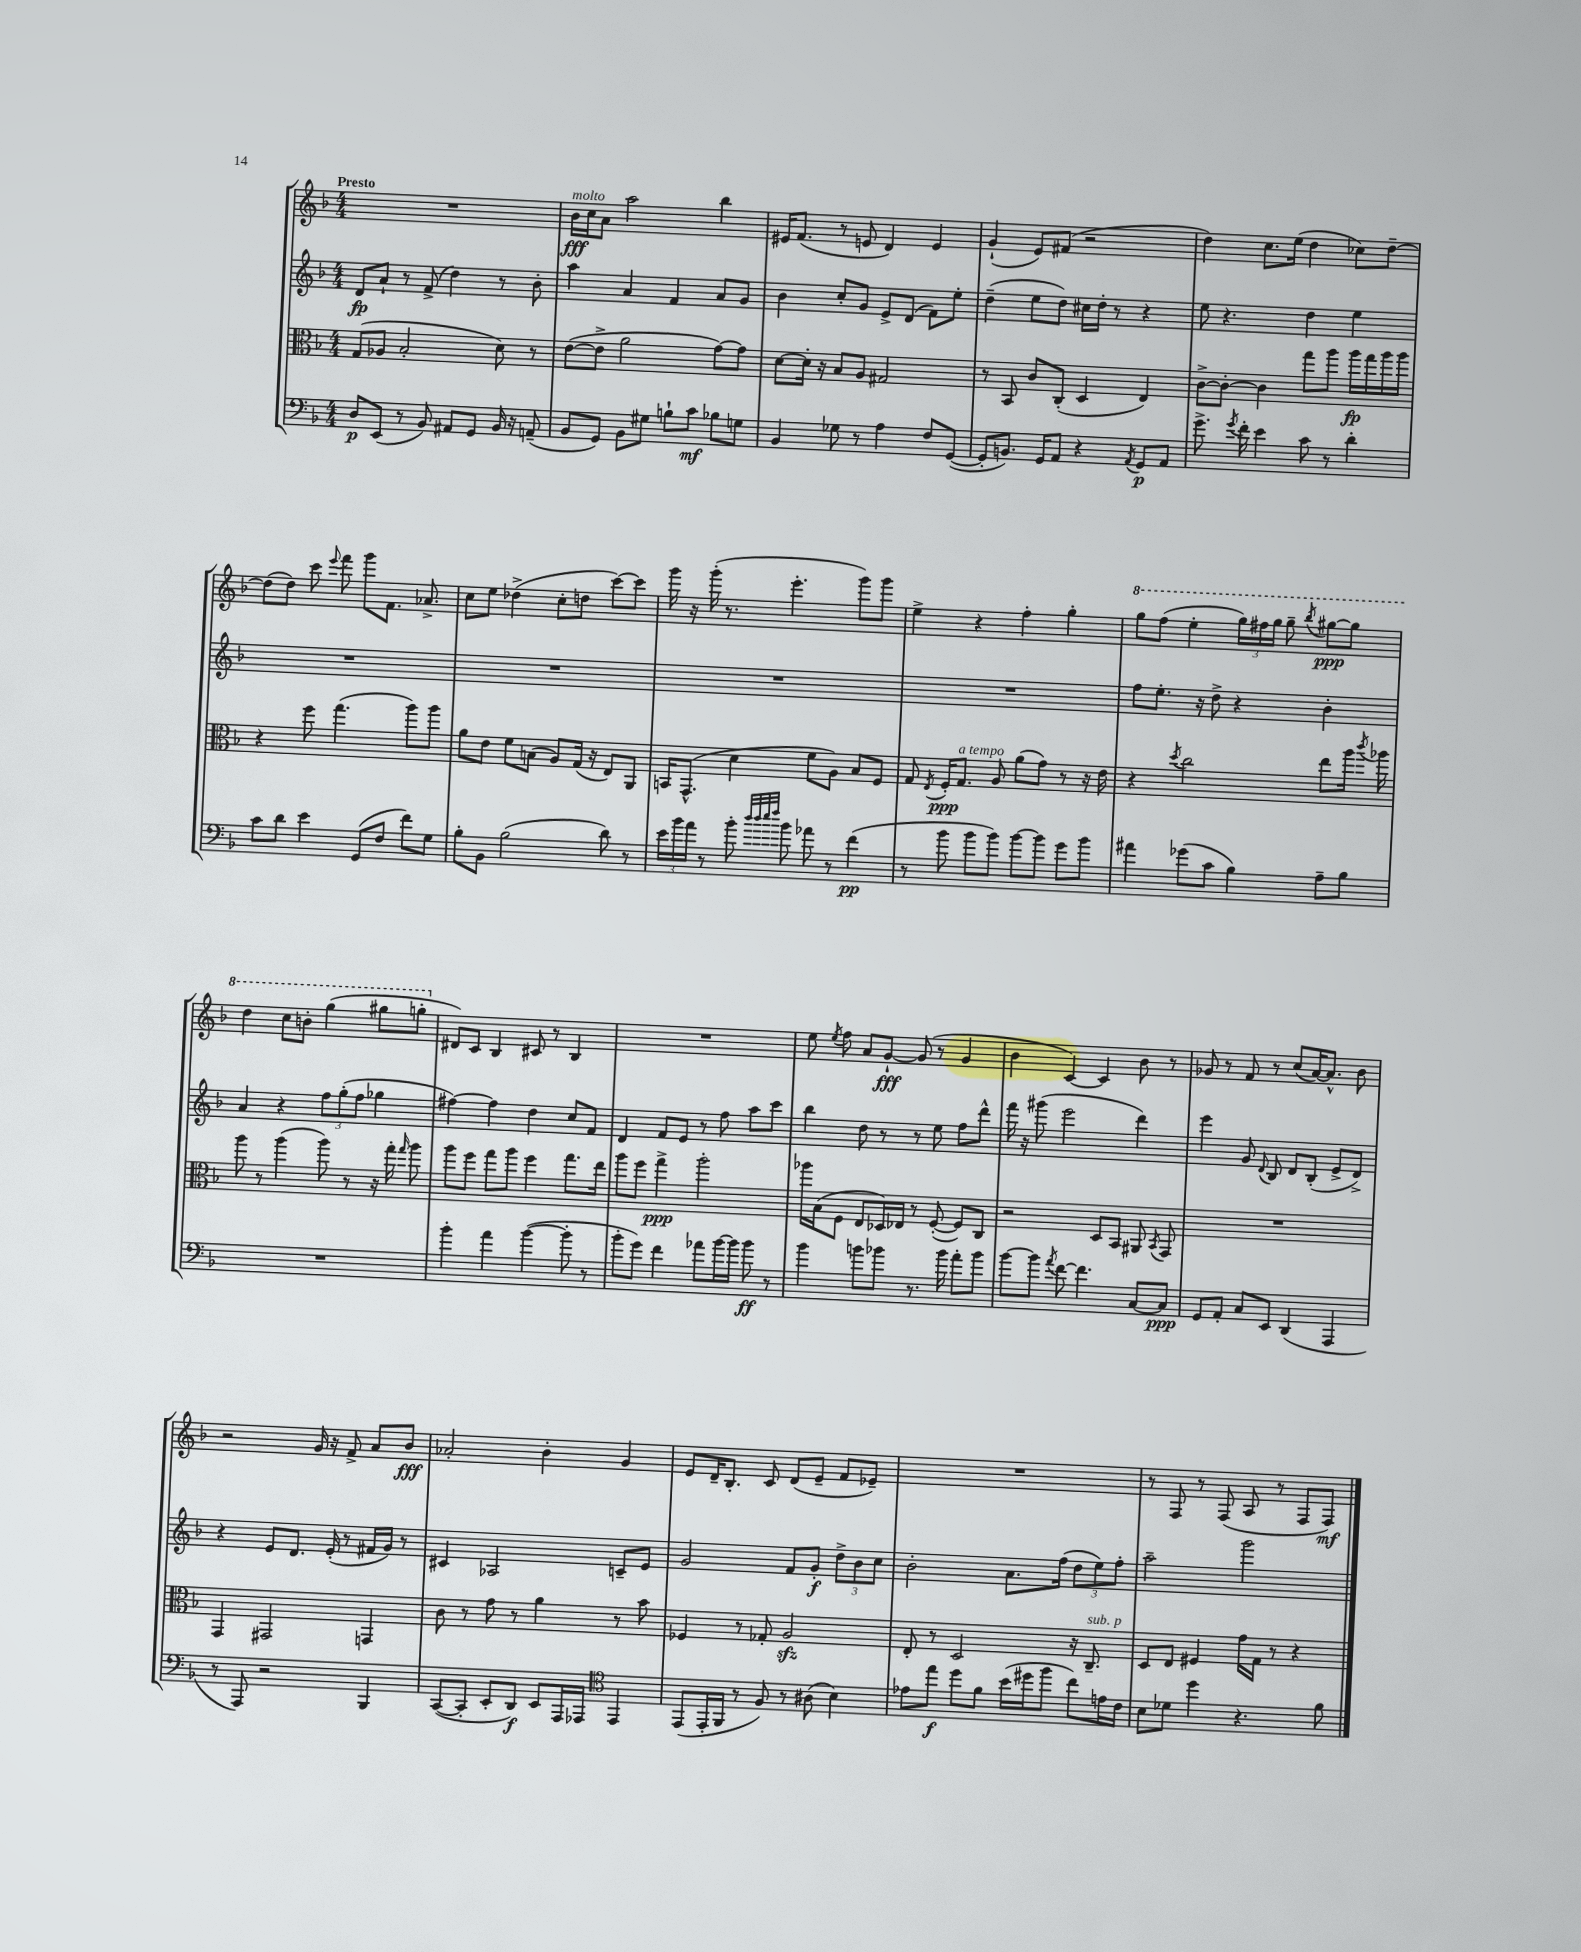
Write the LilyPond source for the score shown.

<<
\new StaffGroup <<
\new Staff = "s0" {
    \clef treble \key f \major \numericTimeSignature \time 4/4 \tempo "Presto"
    \autoBeamOff R1 |
    bes'16[\fff^\markup { \italic "molto" } c''16 a'8] a''2 bes''4 |
    eis'16[ f'8.]( r8 e'8 d'4) e'4 |
    g'4-!( e'8[) fis'8]( r2 |
    d''4) c''8.[ e''16]( d''4 ces''8[) d''8]~-- |
    d''8[( d''8]) c'''8 \appoggiatura { e'''8 } f'''8 g'''8[ f'8.] aes'8.-> |
    c''8[ e''8] des''4->( c''8[-. d''8] c'''8[~) c'''8] |
    g'''16 r16 g'''16-.( r8. e'''4.-. g'''8[) g'''8] |
    e''4-> r4 f''4-. g''4-. |
    \ottava #1 g'''8[ f'''8]( e'''4-. \tuplet 3/2 { g'''16[) fis'''16 g'''16] } g'''8-- \acciaccatura { bes'''8 } gis'''8[~\ppp gis'''8] |
    d'''4 c'''8[ b''8]-. g'''4( gis'''8[ g'''8]-. \ottava #0 |
    dis'8[) c'8] bes4 cis'8 r8 bes4 |
    R1 |
    e''8 \acciaccatura { e''8 } f''8 a'8[ g'8]~-!\fff g'8( r8 g'4 |
    bes'4 c'4~) c'4 bes'8 r8 |
    ges'8 r8 f'8 r8 c''8[( a'16~) a'8.]-^ bes'8 |
    r2 g'16 r16 f'8-> a'8[ bes'8]\fff |
    aes'2-. bes'4-. g'4 |
    e'8[ d'16-- bes8.]-. c'8 d'8[( e'8]-- f'8[ ees'8]--) |
    R1 |
    r8 f8 r8 f8( a8 r8 f8[ f8]\mf) \bar "|." |
}
\new Staff = "s1" {
    \clef treble \key f \major \numericTimeSignature \time 4/4
    \autoBeamOff d'8[\fp a'8]-! r8 f'8->( d''4) r8 bes'8-. |
    a''4 a'4 f'4 a'8[ g'8] |
    bes'4 c''8[-. g'8] e'8[-> d'8]( f'8[) e''8]-. |
    d''4--( e''8[ d''8]) cis''16[ d''16]-. r8 r4 |
    e''8 r4. d''4 e''4 |
    R1 |
    R1 |
    R1 |
    R1 |
    f''8[ e''8.]-. r16 d''8-> r4 bes'4-. |
    a'4 r4 \tuplet 3/2 { f''8[ g''8-.( f''8] } ges''4 |
    fis''4~) fis''4 d''4 c''8[ f'8] |
    d'4 f'8[ e'8] r8 f''8 a''8[ c'''8] |
    bes''4 d''8 r8 r8 e''8 f''8[ d'''8]-^ |
    f'''16 r16 gis'''8( e'''2 d'''4) |
    e'''4 g'8 \appoggiatura { d'8 } bes8 d'8[ bes8]-.( e'8[-> d'8]->) |
    r4 e'8[ d'8.] e'16-.( r8 fis'16[ g'16]) r8 |
    cis'4 aes2 c'8[-- e'8] |
    g'2 f'8[ g'8]-.\f \tuplet 3/2 { d''8[-> bes'8 c''8] } |
    bes'2-. a'8.[ f''16]( \tuplet 3/2 { d''8[ e''8) f''8]-. } |
    a''2-- g'''2 \bar "|." |
}
\new Staff = "s2" {
    \clef alto \key f \major \numericTimeSignature \time 4/4
    \autoBeamOff g8[( aes8] bes2-. d'8) r8 |
    e'8[~( e'8]-> a'2 g'8[~) g'8] |
    d'8[~ d'16]-. r16 bes8[ a8] gis2 |
    r8 bes,8 c'8[ c8]-.( d4 e4) |
    c'8[~-> c'8]~-. c'4 g''8[ a''8] a''16[\fp g''16 a''16 a''16] |
    r4 f''8 g''4.( a''8[) a''8] |
    a'8[ e'8] f'8[ b8]( a8[) g16]( r16 e8[) a,8] |
    b,16[ g,8.]-^( d'4 f'8[ a8]) bes8[ f8] |
    g8 \acciaccatura { e8 } f16[-.\ppp g8.]^\markup { \italic "a tempo" } a8 a'8[( g'8]) r8 r16 e'16 |
    r4 \acciaccatura { d''8 } c''2 e''8[ a''16] \acciaccatura { c'''8 } aes''16 |
    a''8 r8 a''4( a''8) r8 r16 g''16-. \grace { g''16 } a''8 |
    a''8[ f''8] g''8[ a''8] f''4 g''8.[ e''16] |
    a''8[ f''8] g''4->\ppp a''2-. |
    aes''16[ bes16( f8] e8[ des16) ees16] r8 f8~-.( f8[) c8] |
    r2 d8[ bes,8] ais,8 \acciaccatura { bes,8 } g,8 |
    R1 |
    g,4 gis,2 g,4 |
    c'8 r8 g'8 r8 a'4 r8 bes'8 |
    fes4 r8 ges8-. a2\sfz |
    e8-. r8 d2 r16 c8.--^\markup { \italic "sub. p" } |
    d8[ e8] fis4 g'16[ g16] r8 r4 \bar "|." |
}
\new Staff = "s3" {
    \clef bass \key f \major \numericTimeSignature \time 4/4
    \autoBeamOff d8[\p e,8]( r8 bes,8) ais,8[ g,8] bes,16 r16 a,8--( |
    bes,8[ g,8]) bes,8[ gis8] b8[-! c'8]\mf bes8[ g8] |
    bes,4 ges8 r8 a4 f8[ g,8]~( |
    g,8[-. b,8.]) g,16[ a,8] r4 \acciaccatura { a,8 } g,8[\p a,8] |
    g'8.-> \acciaccatura { g'8 } f'16-. e'4 c'8 r8 d'4-. |
    c'8[ d'8] e'4 g,8[( f8] f'8[) g8] |
    bes8[-. bes,8] bes2( d'8) r8 |
    \tuplet 3/2 { e'16[ bes'16 a'16] } r8 bes'8-. \grace { d''32[ d''32 e''32 f''32] } bes'8 aes'8 r8 f'4\pp( |
    r8 bes'8 bes'8[ bes'8]) bes'8[~ bes'8] g'8[ bes'8] |
    ais'4 ges'8[( c'8] bes4) a8[-- bes8] |
    R1 |
    bes'4-. a'4 bes'4~( bes'8-. r8 |
    bes'8[-. g'8]) f'4 aes'8[ bes'16~ bes'16] bes'8\ff r8 |
    bes'4 b'8[ bes'8] r8. bes'16 a'8[-. bes'8] |
    bes'8[~ bes'8] \acciaccatura { a'8 } f'8~ f'4. c8[~ c8]\ppp |
    g,8[ a,8]-. c8[ e,8] d,4( a,,4 |
    r8 a,,8) r2 bes,,4 |
    c,8[~( c,8]-. e,8[-. d,8]\f) e,8[ a,,16 aes,,16] \clef tenor e,4 |
    e,8[( e,16-. f,16] r8 f8) r8 ais8( bes4) |
    ees'8[ e''8]\f d''8[ f'8] bes'16[( dis''16 f''8] c''8[) e'16 c'16] |
    bes8[ des'8] d''4 r4. f'8 \bar "|." |
}
>>
>>
\layout { \context { \Score \remove "Bar_number_engraver" } }
